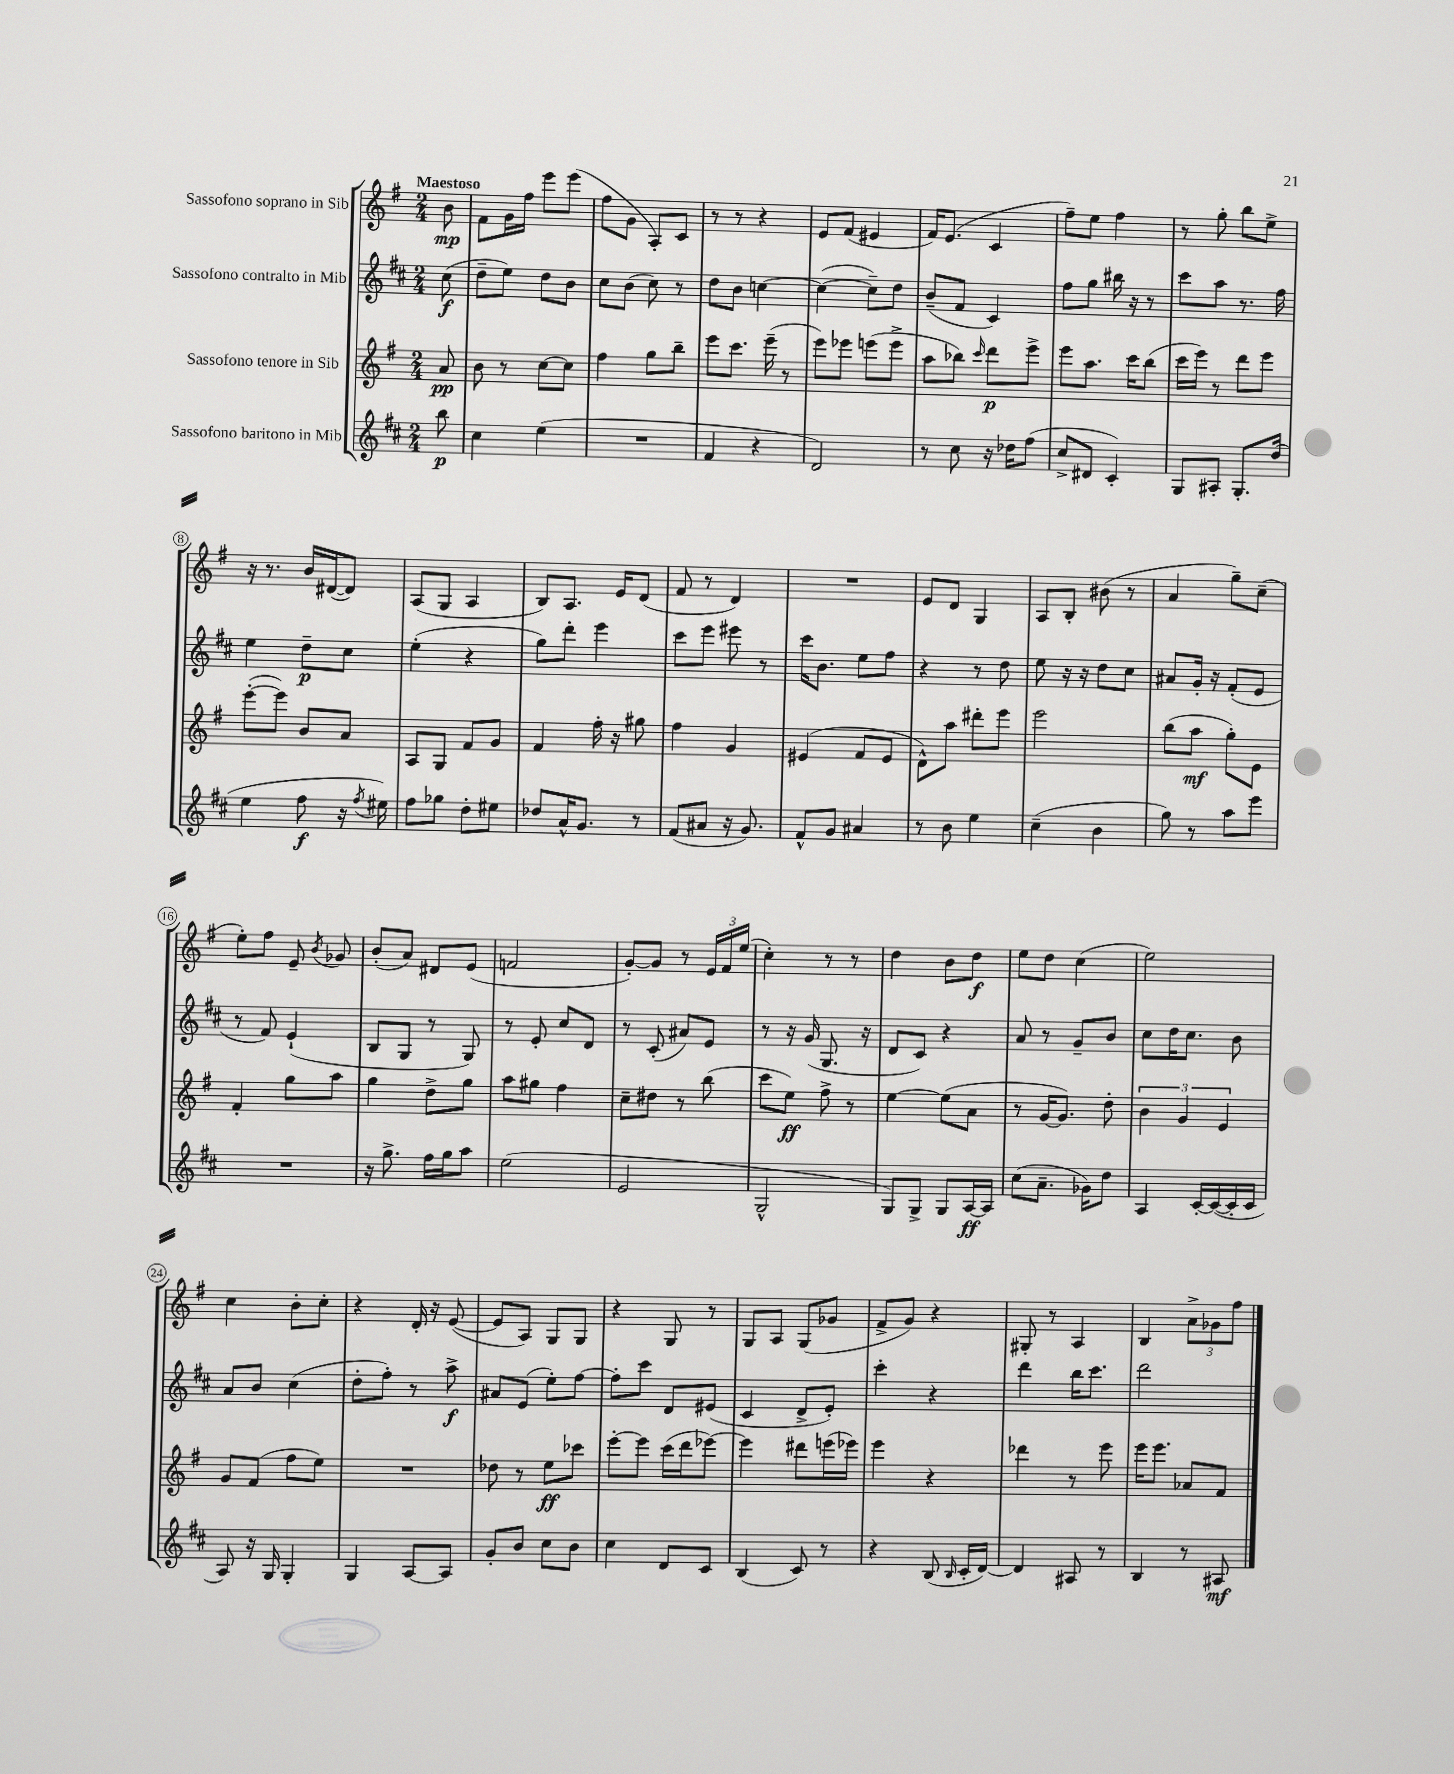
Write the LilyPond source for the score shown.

<<
\new StaffGroup <<
\new Staff = "s0" \with { instrumentName = "Sassofono soprano in Sib" } {
    \clef treble \key g \major \numericTimeSignature \time 2/4 \partial 8 \tempo "Maestoso"
    \autoBeamOff b'8\mp |
    fis'8[ g'16 fis''16] e'''8[ e'''8]( |
    fis''8[ g'8] a8[-.) c'8] |
    r8 r8 r4 |
    e'8[ fis'8]( eis'4 |
    fis'16[) e'8.]( c'4 |
    fis''8[--) e''8] fis''4 |
    r8 g''8-. b''8[ e''8]-> |
    r16 r8. b'16[ dis'16~( dis'8]) |
    a8[( g8] a4 |
    b8[) a8.] e'16[ d'8]( |
    fis'8 r8 d'4) |
    R2 |
    e'8[ d'8] g4 |
    a8[ b8]-. bis'8( r8 |
    a'4 g''8[--) c''8]--( |
    e''8[-.) fis''8] e'8-- \acciaccatura { b'8 } ges'8 |
    b'8[-.( a'8]) dis'8[ e'8]( |
    f'2 |
    g'8[~-.) g'8] r8 \tuplet 3/2 { e'16[ fis'16 e''16]( } |
    c''4-.) r8 r8 |
    d''4 b'8[ d''8]\f |
    e''8[ d''8] c''4( |
    e''2) |
    c''4 b'8[-. c''8]-. |
    r4 d'16-. r16 e'8~( |
    e'8[ a8]) g8[ g8] |
    r4 g8 r8 |
    g8[ a8] g8[( ges'8] |
    fis'8[-> g'8]) r4 |
    gis8-. r8 a4 |
    b4 \tuplet 3/2 { a'8[-> ges'8 fis''8] } \bar "|." |
}
\new Staff = "s1" \with { instrumentName = "Sassofono contralto in Mib" } {
    \clef treble \key d \major \numericTimeSignature \time 2/4 \partial 8
    \autoBeamOff cis''8\f( |
    d''8[-- e''8]) d''8[ b'8] |
    cis''8[ b'8]( cis''8) r8 |
    d''8[ b'8] c''4~ |
    c''4~( c''8[--) d''8] |
    b'8[--( fis'8] cis'4) |
    fis''8[ g''8] bis''16 r16 r8 |
    cis'''8[ a''8] r8. fis''16 |
    e''4 d''8[--\p cis''8] |
    e''4-.( r4 |
    g''8[) d'''8]-. e'''4 |
    cis'''8[ e'''8] eis'''8 r8 |
    cis'''16[ b'8.] e''8[ fis''8] |
    r4 r8 d''8 |
    e''8 r16 r16 d''8[ cis''8] |
    ais'8[ g'16]-. r16 fis'8[-.( e'8] |
    r8 fis'8) e'4-!( |
    b8[ g8] r8 g8) |
    r8 e'8-. cis''8[ d'8] |
    r8 cis'8-.( ais'8[) e'8] |
    r8 r16 g'16( g8. r16 |
    d'8[ cis'8]) r4 |
    a'8 r8 g'8[-- b'8] |
    cis''8[ d''16 cis''8.] b'8 |
    a'8[ b'8] cis''4( |
    d''8[-. fis''8]-.) r8 a''8->\f |
    ais'8[ e'8]( e''8[-.) fis''8]~ |
    fis''8[-. cis'''8] d'8[ eis'8]( |
    cis'4 d'8[-> e'8]-.) |
    cis'''4-. r4 |
    d'''4 b''16[ cis'''8.] |
    d'''2 \bar "|." |
}
\new Staff = "s2" \with { instrumentName = "Sassofono tenore in Sib" } {
    \clef treble \key g \major \numericTimeSignature \time 2/4 \partial 8
    \autoBeamOff a'8\pp |
    b'8 r8 c''8[~ c''8] |
    fis''4 g''8[ b''8]-- |
    e'''8[ c'''8.] e'''16--( r8 |
    e'''8[) ees'''8] e'''8[( e'''8]-> |
    a''8[ bes''8]) \grace { c'''16 } d'''8[\p e'''8]-> |
    e'''8[ a''8.] c'''16[ b''8]( |
    c'''16[ e'''16]) r8 d'''8[ e'''8] |
    e'''8[~-.( e'''8]) b'8[ a'8] |
    a8[ g8] fis'8[ g'8] |
    fis'4 fis''16-. r16 gis''8 |
    fis''4 g'4 |
    eis'4( fis'8[ eis'8] |
    d'8[-^) a''8] dis'''8[-. e'''8] |
    e'''2 |
    b''8[( a''8]\mf g''8[-.) e'8] |
    fis'4-. g''8[ a''8] |
    g''4 d''8[-> g''8] |
    a''8[ gis''8] fis''4 |
    c''8[-- dis''8] r8 b''8( |
    c'''8[ e''8]\ff) fis''8-> r8 |
    e''4~ e''8[( a'8] |
    r8 g'16[~ g'8.]) d''8-. |
    \tuplet 3/2 { b'4 g'4 e'4 } |
    g'8[ fis'8]( fis''8[ e''8]) |
    R2 |
    des''8 r8 e''8[\ff ces'''8] |
    e'''8[~-. e'''8] c'''16[( d'''16 ees'''8]~) |
    ees'''4 dis'''8[ e'''16( ees'''16]) |
    e'''4 r4 |
    des'''4 r8 e'''8 |
    e'''16[ e'''8.] aes'8[ fis'8] \bar "|." |
}
\new Staff = "s3" \with { instrumentName = "Sassofono baritono in Mib" } {
    \clef treble \key d \major \numericTimeSignature \time 2/4 \partial 8
    \autoBeamOff b''8\p |
    cis''4 e''4( |
    R2 |
    fis'4 r4 |
    d'2) |
    r8 cis''8 r16 des''16[ fis''8]( |
    cis''8[-> dis'8] cis'4-.) |
    g8[ ais8]-. g8.[-. d''16]( |
    e''4 fis''8\f r16 \acciaccatura { fis''8 } eis''16) |
    fis''8[ ges''8] d''8[-. eis''8] |
    des''8[ a'16-^ g'8.] r8 |
    fis'8[( ais'8] r16 g'8.) |
    fis'8[-^ g'8] ais'4 |
    r8 b'8 e''4 |
    cis''4--( b'4 |
    g''8) r8 a''8[ e'''8] |
    R2 |
    r16 g''8.-> fis''16[ g''16 a''8] |
    e''2( |
    e'2 |
    g2-^ |
    g8[) g8]-> g8[ a16~\ff a16] |
    cis''8[( a'8.]-- ges'16[) d''8] |
    a4 cis'16[~-. cis'16~( cis'16-. cis'16] |
    a8) r16 g16 g4-. |
    g4 a8[~ a8] |
    g'8[-. b'8] cis''8[ b'8] |
    cis''4 d'8[ cis'8] |
    b4( cis'8) r8 |
    r4 b8( \grace { b16 } cis'16[-. d'16]~) |
    d'4 ais8 r8 |
    b4 r8 ais8\mf \bar "|." |
}
>>
>>
\layout { \context { \Score \override BarNumber.stencil = #(make-stencil-circler 0.1 0.3 ly:text-interface::print) } }
